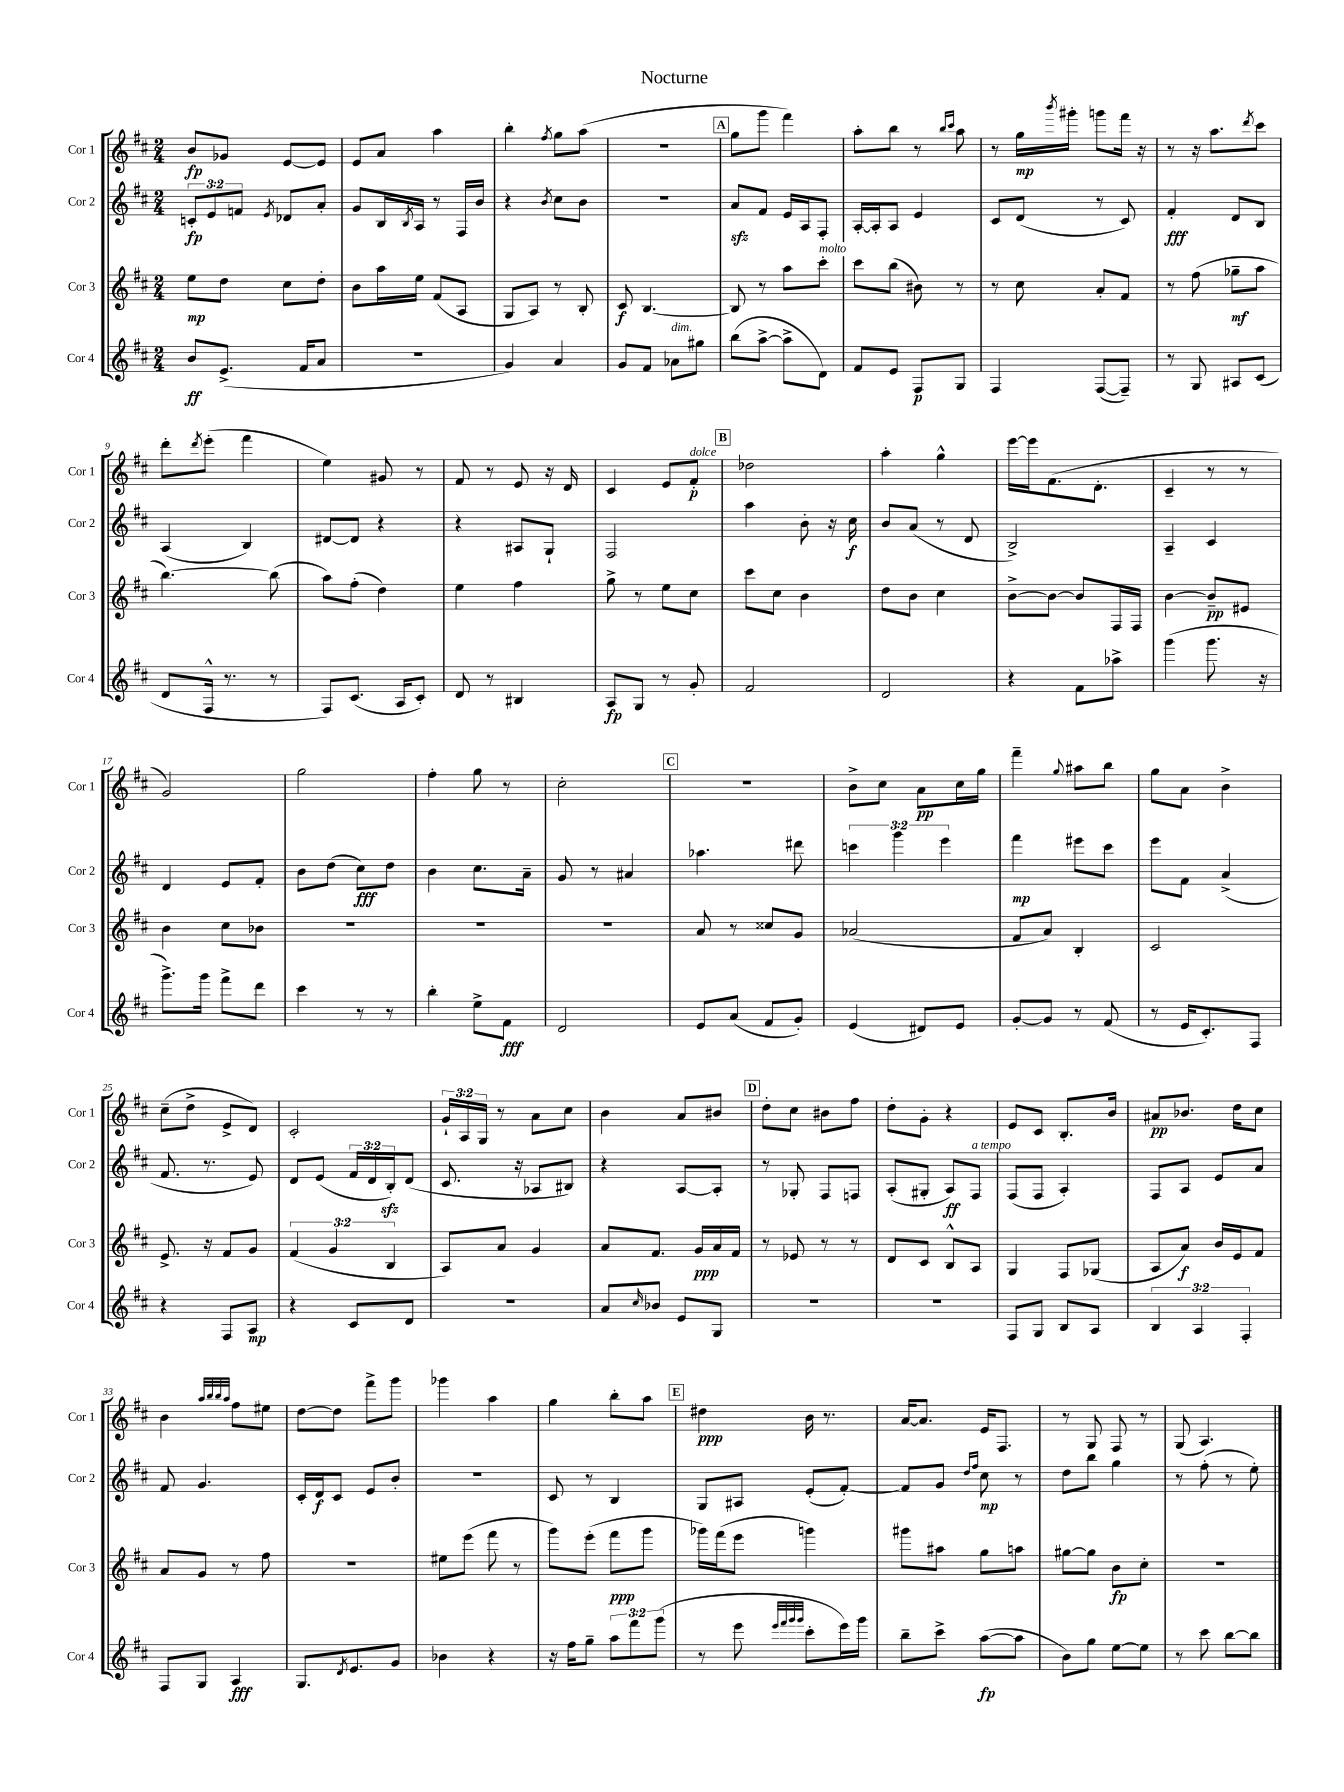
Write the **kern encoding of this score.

**kern	**dynam	**kern	**dynam	**kern	**dynam	**kern	**dynam
*part4	*part4	*part3	*part3	*part2	*part2	*part1	*part1
*staff4	*staff4	*staff3	*staff3	*staff2	*staff2	*staff1	*staff1
*I"Cor 4	*	*I"Cor 3	*	*I"Cor 2	*	*I"Cor 1	*
*I'Cor 4	*	*I'Cor 3	*	*I'Cor 2	*	*I'Cor 1	*
*clefG2	*	*clefG2	*	*clefG2	*	*clefG2	*
*k[f#c#]	*	*k[f#c#]	*	*k[f#c#]	*	*k[f#c#]	*
*M2/4	*	*M2/4	*	*M2/4	*	*M2/4	*
=1	=1	=1	=1	=1	=1	=1	=1
8b/L	ff	8ee\L	mp	12cn'/L	fp	8b/L	fp
.	.	.	.	12e/	.	.	.
(8.e^/J	.	8dd\J	.	.	.	8g-X/J	.
.	.	.	.	12fn/J	.	.	.
.	.	.	.	8qe/	.	.	.
.	.	8cc#\L	.	8d-X/L	.	[8e/L	.
16f#/KL	.	.	.	.	.	.	.
8a/J	.	8dd'\J	.	8a'/J	.	8e/J]	.
=2	=2	=2	=2	=2	=2	=2	=2
2r	.	8b\L	.	8g/L	.	8e/L	.
.	.	16aa\L	.	16B/L	.	8a/J	.
.	.	.	.	8qB/	.	.	.
.	.	16ee\JJ	.	16A/JJ	.	.	.
.	.	(8f#/L	.	8r	.	4aa\	.
.	.	8A/J	.	16F#/LL	.	.	.
.	.	.	.	16b/JJ	.	.	.
=3	=3	=3	=3	=3	=3	=3	=3
4g/)	.	8G/L	.	4r	.	4bb'\	.
.	.	8A/J)	.	.	.	.	.
.	.	.	.	8qb/	.	8qff#/	.
4a/	.	8r	.	8cc#\L	.	8gg\L	.
.	.	8B'/	.	8b\J	.	(8aa\J	.
=4	=4	=4	=4	=4	=4	=4	=4
8g/L	.	8c#/	f	2r	.	2r	.
8f#/J	.	[4.B/	.	.	.	.	.
!LO:TX:a:i:t=dim.	!	!	!	!	!	!	!
8a-X\L	.	.	.	.	.	.	.
8gg#X\J	.	.	.	.	.	.	.
!!LO:REH:place=s1:t=A
=5	=5	=5	=5	=5	=5	=5	=5
(8bb\L	.	8B/]	.	8azz/L	.	8gg\L	.
[8aa^\J	.	8r	.	8f#/J	.	8ggg\J	.
8aa^\L]	.	8aa\L	.	16e/LL	.	4fff#\)	.
.	.	.	.	16A/J	.	.	.
!	!	!LO:TX:a:i:t=molto	!	!	!	!	!
8d\J)	.	8ccc#'\J	.	8F#'/J	.	.	.
=6	=6	=6	=6	=6	=6	=6	=6
8f#/L	.	8ccc#\L	.	[16A'/LL	.	8aa'\L	.
.	.	.	.	16A'/J]	.	.	.
8e/J	.	(8bb\J	.	8A/J	.	8bb\J	.
8F#/L	p	8b#X\)	.	4e/	.	8r	.
.	.	.	.	.	.	16qqbb/LL	.
.	.	.	.	.	.	16qqccc#/JJ	.
8G/J	.	8r	.	.	.	8aa\	.
=7	=7	=7	=7	=7	=7	=7	=7
4F#/	.	8r	.	8c#/L	.	8r	.
.	.	8cc#\	.	(8d/J	.	16gg\LL	mp
.	.	.	.	.	.	8qbbb/	.
.	.	.	.	.	.	16ggg#X'\JJ	.
([8F#/L	.	8a'/L	.	8r	.	8gggn\L	.
8F#~/J])	.	8f#/J	.	8c#/)	.	16fff#\Jk	.
.	.	.	.	.	.	16r	.
=8	=8	=8	=8	=8	=8	=8	=8
8r	.	8r	.	4f#'/	fff	8r	.
8G/	.	(8ff#\	.	.	.	16r	.
.	.	.	.	.	.	8.aa\L	.
8A#X/L	.	8gg-X~\L	mf	8d/L	.	.	.
.	.	.	.	.	.	8qddd/	.
(8c#/J	.	8aa\J	.	8B/J	.	8ccc#\J	.
!!LO:LB:g=z
=9	=9	=9	=9	=9	=9	=9	=9
8d/L	.	[4.bb\)	.	(4A/	.	8ddd'\L	.
.	.	.	.	.	.	8qddd/	.
16F#^^/Jk	.	.	.	.	.	(8eee'\J	.
8.r	.	.	.	.	.	.	.
.	.	.	.	4B/)	.	4fff#\	.
8r	.	(8bb\]	.	.	.	.	.
=10	=10	=10	=10	=10	=10	=10	=10
8F#/L)	.	8aa\L)	.	[8d#X/L	.	4ee\)	.
(8.c#/J	.	(8ff#'\J	.	8d#/J]	.	.	.
.	.	4dd\)	.	4r	.	8g#X/	.
16A/KL	.	.	.	.	.	.	.
8c#'/J)	.	.	.	.	.	8r	.
=11	=11	=11	=11	=11	=11	=11	=11
8d/	.	4ee\	.	4r	.	8f#/	.
8r	.	.	.	.	.	8r	.
4B#X/	.	4ff#\	.	8A#X/L	.	8e/	.
.	.	.	.	8G`/J	.	16r	.
.	.	.	.	.	.	16d/	.
=12	=12	=12	=12	=12	=12	=12	=12
8A/L	fp	8gg^\	.	2F#/	.	4c#/	.
8G/J	.	8r	.	.	.	.	.
8r	.	8ee\L	.	.	.	8e/L	.
!	!	!	!	!	!	!LO:TX:a:i:t=dolce	!
8g'/	.	8cc#\J	.	.	.	8f#'/J	p
!!LO:REH:place=s1:t=B
=13	=13	=13	=13	=13	=13	=13	=13
2f#/	.	8ccc#\L	.	4aa\	.	2dd-X\	.
.	.	8cc#\J	.	.	.	.	.
.	.	4b\	.	8b'\	.	.	.
.	.	.	.	16r	.	.	.
.	.	.	.	16cc#\	f	.	.
=14	=14	=14	=14	=14	=14	=14	=14
2d/	.	8dd\L	.	8b/L	.	4aa'\	.
.	.	8b\J	.	(8a/J	.	.	.
.	.	4cc#\	.	8r	.	4gg^^\	.
.	.	.	.	8d/	.	.	.
=15	=15	=15	=15	=15	=15	=15	=15
4r	.	[8b^\L	.	2B^/)	.	[16eee\LL	.
.	.	.	.	.	.	16eee\J]	.
.	.	8b\J_	.	.	.	(8.f#\	.
8f#\L	.	8b/L]	.	.	.	.	.
.	.	.	.	.	.	8.d'\J	.
8aa-X^\J	.	16F#/L	.	.	.	.	.
.	.	16F#/JJ	.	.	.	.	.
=16	=16	=16	=16	=16	=16	=16	=16
(4ggg\	.	[4b\	.	4A~/	.	4c#~/	.
8.ggg\	.	8b~/L]	pp	4c#/	.	8r	.
.	.	8e#X/J	.	.	.	8r	.
16r	.	.	.	.	.	.	.
!!LO:LB:g=z
=17	=17	=17	=17	=17	=17	=17	=17
8.ggg^\L)	.	4b\	.	4d/	.	2g/)	.
16ggg\Jk	.	.	.	.	.	.	.
8fff#^\L	.	8cc#\L	.	8e/L	.	.	.
8ddd\J	.	8b-X\J	.	8f#'/J	.	.	.
=18	=18	=18	=18	=18	=18	=18	=18
4ccc#\	.	2r	.	8b\L	.	2gg\	.
.	.	.	.	(8dd\J	.	.	.
8r	.	.	.	8cc#\L)	fff	.	.
8r	.	.	.	8dd\J	.	.	.
=19	=19	=19	=19	=19	=19	=19	=19
4bb'\	.	2r	.	4b\	.	4ff#'\	.
8ee^\L	.	.	.	8.cc#\L	.	8gg\	.
8f#\J	fff	.	.	.	.	8r	.
.	.	.	.	16a~\Jk	.	.	.
=20	=20	=20	=20	=20	=20	=20	=20
2d/	.	2r	.	8g/	.	2cc#'\	.
.	.	.	.	8r	.	.	.
.	.	.	.	4a#X/	.	.	.
!!LO:REH:place=s1:t=C
=21	=21	=21	=21	=21	=21	=21	=21
8e/L	.	8a/	.	4.aa-X\	.	2r	.
(8a/J	.	8r	.	.	.	.	.
8f#/L	.	8cc##X/L	.	.	.	.	.
8g'/J)	.	8g/J	.	8ddd#X\	.	.	.
=22	=22	=22	=22	=22	=22	=22	=22
(4e/	.	(2a-X/	.	6cccn\	.	8b^\L	.
.	.	.	.	.	.	8cc#\J	.
.	.	.	.	6ggg\	.	.	.
8d#X/L)	.	.	.	.	.	8a\L	pp
.	.	.	.	6eee\	.	.	.
8e/J	.	.	.	.	.	16cc#\L	.
.	.	.	.	.	.	16gg\JJ	.
=23	=23	=23	=23	=23	=23	=23	=23
[8g'/L	.	8f#/L	.	4fff#\	mp	4fff#~\	.
8g/J]	.	8a/J)	.	.	.	.	.
.	.	.	.	.	.	8qqgg/	.
8r	.	4B'/	.	8eee#X\L	.	8aa#X\L	.
(8f#/	.	.	.	8ccc#\J	.	8bb\J	.
=24	=24	=24	=24	=24	=24	=24	=24
8r	.	2c#/	.	8eee\L	.	8gg\L	.
16e/KL	.	.	.	8f#\J	.	8a\J	.
8.c#'/)	.	.	.	.	.	.	.
.	.	.	.	(4a^/	.	4b^\	.
8F#/J	.	.	.	.	.	.	.
!!LO:LB:g=z
=25	=25	=25	=25	=25	=25	=25	=25
4r	.	8.e^/	.	8.f#/	.	(8cc#~\L	.
.	.	.	.	.	.	8dd^\J	.
.	.	16r	.	8.r	.	.	.
8F#/L	.	8f#/L	.	.	.	8e^/L	.
8A/J	mp	8g/J	.	8e/)	.	8d/J)	.
=26	=26	=26	=26	=26	=26	=26	=26
4r	.	(6f#/	.	8d/L	.	2c#'/	.
.	.	.	.	(8e/J	.	.	.
.	.	6g/	.	.	.	.	.
8c#/L	.	.	.	24f#/LL	.	.	.
.	.	.	.	24d/	.	.	.
.	.	6B/	.	24Bzz'/J)	.	.	.
8d/J	.	.	.	(8d/J	.	.	.
=27	=27	=27	=27	=27	=27	=27	=27
2r	.	8A/L)	.	8.c#/	.	24g`/LL	.
.	.	.	.	.	.	24A/	.
.	.	.	.	.	.	24G/JJ	.
.	.	8a/J	.	.	.	8r	.
.	.	.	.	16r	.	.	.
.	.	4g/	.	8A-X/L	.	8a\L	.
.	.	.	.	8B#X/J)	.	8cc#\J	.
=28	=28	=28	=28	=28	=28	=28	=28
8a/L	.	8a/L	.	4r	.	4b\	.
16qqcc#/	.	.	.	.	.	.	.
8b-X/J	.	8.f#/J	.	.	.	.	.
8e/L	.	.	.	[8A/L	.	8a/L	.
.	.	16g/LL	ppp	.	.	.	.
8G/J	.	16a/	.	8A'/J]	.	8b#X/J	.
.	.	16f#/JJ	.	.	.	.	.
!!LO:REH:place=s1:t=D
=29	=29	=29	=29	=29	=29	=29	=29
2r	.	8r	.	8r	.	8dd'\L	.
.	.	8e-X/	.	8G-X'/	.	8cc#\J	.
.	.	8r	.	8F#/L	.	8b#X\L	.
.	.	8r	.	8Fn/J	.	8ff#\J	.
=30	=30	=30	=30	=30	=30	=30	=30
2r	.	8d/L	.	(8A'/L	.	8dd'\L	.
.	.	8c#/J	.	8G#X'/J	.	8g'\J	.
.	.	8B^^/L	.	8A/L)	ff	4r	.
!	!	!	!	!LO:TX:a:i:t=a tempo	!	!	!
.	.	8A/J	.	8F#/J	.	.	.
=31	=31	=31	=31	=31	=31	=31	=31
8F#/L	.	4G/	.	(8F#/L	.	8e/L	.
8G/J	.	.	.	8F#/J	.	8c#/J	.
8B/L	.	8F#/L	.	4A'/)	.	8.B'/L	.
8A/J	.	(8G-X/J	.	.	.	.	.
.	.	.	.	.	.	16b/Jk	.
=32	=32	=32	=32	=32	=32	=32	=32
6B/	.	8A/L	.	8F#/L	.	8a#X/L	pp
.	.	8a/J)	f	8A/J	.	8.b-X/J	.
6A/	.	.	.	.	.	.	.
.	.	16b/LL	.	8e/L	.	.	.
.	.	16e/J	.	.	.	16dd\KL	.
6F#'/	.	.	.	.	.	.	.
.	.	8f#/J	.	8a/J	.	8cc#\J	.
!!LO:LB:g=z
=33	=33	=33	=33	=33	=33	=33	=33
8F#/L	.	8a/L	.	8f#/	.	4b\	.
8G/J	.	8g/J	.	4.g/	.	.	.
.	.	.	.	.	.	32qqaa/LLL	.
.	.	.	.	.	.	32qqbb/	.
.	.	.	.	.	.	32qqbb/	.
.	.	.	.	.	.	32qqaa/JJJ	.
4A/	fff	8r	.	.	.	8ff#\L	.
.	.	8ff#\	.	.	.	8ee#X\J	.
=34	=34	=34	=34	=34	=34	=34	=34
8.G/L	.	2r	.	16c#'/LL	.	[8dd\L	.
.	.	.	.	16d/J	f	.	.
.	.	.	.	8c#/J	.	8dd\J]	.
8qd/	.	.	.	.	.	.	.
8.e/	.	.	.	.	.	.	.
.	.	.	.	8e/L	.	8fff#^\L	.
8g/J	.	.	.	8b'/J	.	8ggg\J	.
=35	=35	=35	=35	=35	=35	=35	=35
4b-X\	.	8ee#X\L	.	2r	.	4ggg-X\	.
.	.	(8eee\J	.	.	.	.	.
4r	.	8fff#\	.	.	.	4aa\	.
.	.	8r	.	.	.	.	.
=36	=36	=36	=36	=36	=36	=36	=36
16r	.	8ggg\L)	.	8c#/	.	4gg\	.
16ff#\KL	.	.	.	.	.	.	.
8gg~\J	.	(8eee'\J	.	8r	.	.	.
12aa\L	.	8fff#\L	ppp	4B/	.	8bb'\L	.
12fff#\	.	.	.	.	.	.	.
.	.	8ggg\J	.	.	.	8aa\J	.
(12ggg\J	.	.	.	.	.	.	.
!!LO:REH:place=s1:t=E
=37	=37	=37	=37	=37	=37	=37	=37
8r	.	16ggg-X\LL)	.	8G/L	.	4dd#X\	ppp
.	.	(16fff#\J	.	.	.	.	.
8eee\	.	8eee\J	.	8A#X/J	.	.	.
32qqeee/LLL	.	.	.	.	.	.	.
32qqfff#/	.	.	.	.	.	.	.
32qqggg/	.	.	.	.	.	.	.
32qqggg/JJJ	.	.	.	.	.	.	.
8ccc#'\L	.	4gggn\)	.	(8e'/L	.	16b\	.
.	.	.	.	.	.	8.r	.
16eee\L)	.	.	.	[8f#'/J)	.	.	.
16ggg\JJ	.	.	.	.	.	.	.
=38	=38	=38	=38	=38	=38	=38	=38
8bb~\L	.	8ggg#X\L	.	8f#/L]	.	[16a/KL	.
.	.	.	.	.	.	8.a/J]	.
8ccc#^\J	.	8aa#X\J	.	8g/J	.	.	.
.	.	.	.	16qqdd/LL	.	.	.
.	.	.	.	16qqff#/JJ	.	.	.
([8aa\L	fp	8gg\L	.	8cc#\	mp	16e/KL	.
.	.	.	.	.	.	8.F#/J	.
8aa\J]	.	8aan\J	.	8r	.	.	.
=39	=39	=39	=39	=39	=39	=39	=39
8b\L)	.	[8gg#X\L	.	8dd\L	.	8r	.
8gg\J	.	8gg#\J]	.	8bb\J	.	8G/	.
[8ee\L	.	8b\L	fp	4gg\	.	8F#/	.
8ee\J]	.	8cc#'\J	.	.	.	8r	.
=40	=40	=40	=40	=40	=40	=40	=40
8r	.	2r	.	8r	.	(8G/	.
8ccc#\	.	.	.	(8ff#'\	.	4.A/)	.
[8bb\L	.	.	.	8r	.	.	.
8bb\J]	.	.	.	8ee'\)	.	.	.
==	==	==	==	==	==	==	==
*-	*-	*-	*-	*-	*-	*-	*-
